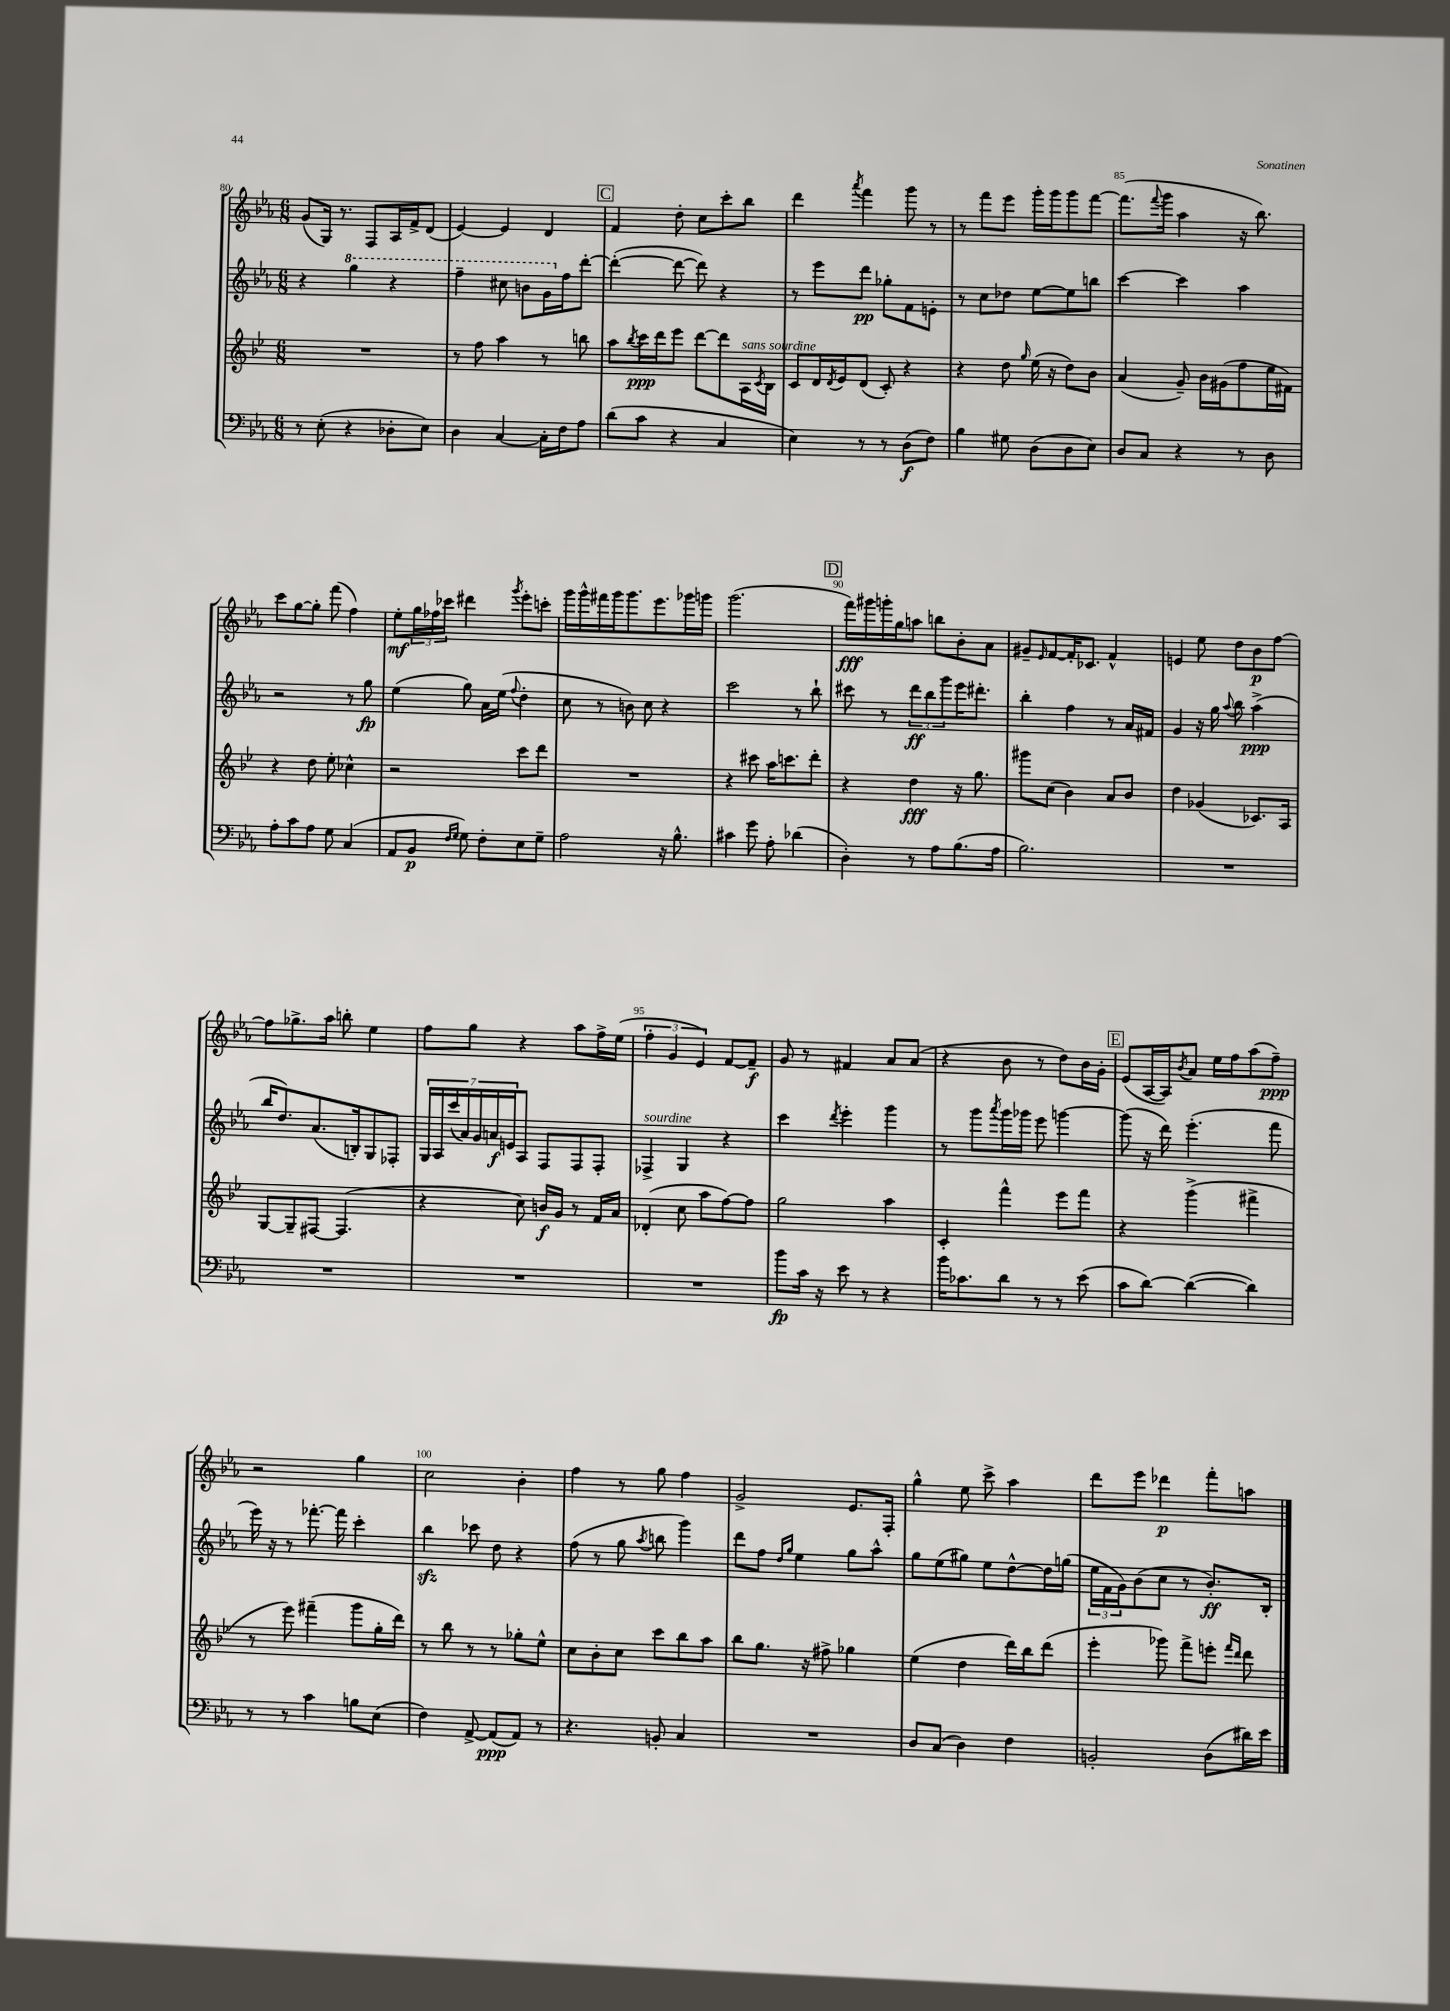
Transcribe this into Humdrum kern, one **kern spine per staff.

**kern	**dynam	**kern	**dynam	**kern	**dynam	**kern	**dynam
*part4	*part4	*part3	*part3	*part2	*part2	*part1	*part1
*staff4	*staff4	*staff3	*staff3	*staff2	*staff2	*staff1	*staff1
*clefF4	*	*clefG2	*	*clefG2	*	*clefG2	*
*k[b-e-a-]	*	*k[b-e-]	*	*k[b-e-a-]	*	*k[b-e-a-]	*
*M6/8	*	*M6/8	*	*M6/8	*	*M6/8	*
=80	=80	=80	=80	=80	=80	=80	=80
8r	.	2.r	.	4r	.	(8g/L	.
(8E-'\	.	.	.	.	.	16G/Jk)	.
.	.	.	.	.	.	8.r	.
*	*	*	*	*8va	*	*	*
4r	.	.	.	4ggg\	.	.	.
.	.	.	.	.	.	8F/L	.
8D-X'\L	.	.	.	4r	.	16A-/L	.
.	.	.	.	.	.	16f^/J	.
8E-\J)	.	.	.	.	.	(8d/J	.
=81	=81	=81	=81	=81	=81	=81	=81
4D\	.	8r	.	4fff~\	.	[4e-/)	.
.	.	8ff\	.	.	.	.	.
[4C/	.	4aa\	.	8ccc#X\	.	4e-/]	.
.	.	.	.	8bbn\L	.	.	.
16C'\LL]	.	8r	.	16gg\L	.	4d/	.
*	*	*	*	*X8va	*	*	*
16F\J	.	.	.	16ff\J	.	.	.
8A-\J	.	8bbn\	.	[8ddd'\J	.	.	.
!!LO:REH:place=s1:t=C
=82	=82	=82	=82	=82	=82	=82	=82
(8d\L	.	8aa\L	.	(4ddd'\_	.	4f/	.
.	.	8qbb-/	.	.	.	.	.
8c\J	.	16ccc\L	ppp	.	.	.	.
.	.	16ddd\J	.	.	.	.	.
4r	.	8eee-\J	.	8ddd\_	.	8dd'\	.
.	.	[8ddd\L	.	8ddd\])	.	8cc\L	.
4C/	.	8ddd\]	.	4r	.	8ccc'\	.
!	!	!LO:TX:a:i:t=sans sourdine	!	!	!	!	!
.	.	16A\L	.	.	.	8bb-\J	.
.	.	8qc/	.	.	.	.	.
.	.	16B-\JJ	.	.	.	.	.
=83	=83	=83	=83	=83	=83	=83	=83
4E-\)	.	8c/L	.	8r	.	4ddd\	.
.	.	16d/L	.	8eee-\L	.	.	.
.	.	8qd/	.	.	.	.	.
.	.	16e-/J	.	.	.	.	.
.	.	.	.	.	.	8qaaa-/	.
8r	.	(8d/J	.	8ddd\J	pp	4fff\	.
8r	.	8c'/)	.	8gg-X'\L	.	.	.
(8D\L	f	4r	.	8f\	.	8ggg\	.
8F\J)	.	.	.	8en'\J	.	8r	.
=84	=84	=84	=84	=84	=84	=84	=84
4B-\	.	4r	.	8r	.	8r	.
.	.	.	.	8cc\L	.	8fff\L	.
8G#X\	.	8dd\	.	8dd-X\J	.	8eee-\J	.
.	.	16qqgg/	.	.	.	.	.
(8D\L	.	(16ee-\	.	[8ee-\L	.	16ggg'\LL	.
.	.	16r	.	.	.	16ggg\J	.
8D\	.	8dd\L)	.	8ee-\]	.	8ggg\	.
8E-\J)	.	8b-\J	.	8bbn\J	.	[8fff\J	.
=85	=85	=85	=85	=85	=85	=85	=85
8D/L	.	(4a/	.	[4ccc\	.	(8.fff\L]	.
8C/J	.	.	.	.	.	.	.
.	.	.	.	.	.	8qqfff/	.
.	.	.	.	.	.	16ggg\Jk	.
4r	.	8g~/)	.	4ccc\]	.	4aa-\	.
.	.	16b-\LL	.	.	.	.	.
.	.	(16g#X\J	.	.	.	.	.
8r	.	8ff\	.	4aa-\	.	16r	.
.	.	.	.	.	.	8.bb-\)	.
8D\	.	16ee-\L	.	.	.	.	.
.	.	16f#X\JJ)	.	.	.	.	.
!!LO:LB:g=z
=86	=86	=86	=86	=86	=86	=86	=86
8A-'\L	.	4r	.	2r	.	8ccc\L	.
8c\	.	.	.	.	.	[8gg\	.
8A-\J	.	8dd\	.	.	.	8gg'\J]	.
8G\	.	8ee-'\	.	.	.	(8fff\	.
(4C/	.	4cc-X^^\	.	8r	.	4ff\)	.
.	.	.	.	8gg\	fp	.	.
=87	=87	=87	=87	=87	=87	=87	=87
8AA-/L	.	2r	.	(4ee-\	.	8ee-'\L	mf
8BB-/J	p	.	.	.	.	24gg\L	.
.	.	.	.	.	.	24ff-X\	.
.	.	.	.	.	.	24ccc-X\JJ	.
16qqF/LL	.	.	.	.	.	.	.
16qqG/JJ	.	.	.	.	.	.	.
8G\)	.	.	.	8gg\)	.	4ddd#X\	.
8F'\L	.	.	.	16a-\LL	.	.	.
.	.	.	.	(16ee-\JJ	.	.	.
.	.	.	.	8qqff/	.	8qggg/	.
8E-\	.	8ccc\L	.	4dd'\	.	8eee-'\L	.
8G~\J	.	8ddd\J	.	.	.	8cccn'\J	.
=88	=88	=88	=88	=88	=88	=88	=88
2A-\	.	2.r	.	8cc\	.	16ggg\LL	.
.	.	.	.	.	.	16ggg^^\	.
.	.	.	.	8r	.	16fff#X\	.
.	.	.	.	.	.	16ggg\J	.
.	.	.	.	8bn\)	.	8.ggg\	.
.	.	.	.	8cc\	.	.	.
.	.	.	.	.	.	8.eee-\	.
16r	.	.	.	4r	.	.	.
8.B-^^\	.	.	.	.	.	.	.
.	.	.	.	.	.	16ggg-X\L	.
.	.	.	.	.	.	16gggn\JJ	.
=89	=89	=89	=89	=89	=89	=89	=89
4c#X\	.	4r	.	2ccc\	.	(2.ggg\	.
8g\	.	8ccc#X\	.	.	.	.	.
8A-'\	.	16aa\KL	.	.	.	.	.
.	.	8.cccn\	.	.	.	.	.
(4d-X\	.	.	.	8r	.	.	.
.	.	8ddd'\J	.	8bb-`\	.	.	.
!!LO:REH:place=s1:t=D
=90	=90	=90	=90	=90	=90	=90	=90
4D'\)	.	4r	.	8ccc#X\	.	16fff\LL)	fff
.	.	.	.	.	.	16ggg#X\	.
.	.	.	.	8r	.	16gggn'\	.
.	.	.	.	.	.	16gg\J	.
8r	.	4dd\	fff	12ddd\L	ff	8aan\J	.
.	.	.	.	12bb-\	.	.	.
8A-\L	.	.	.	.	.	8bbn\L	.
.	.	.	.	12ggg\	.	.	.
(8.B-\	.	16r	.	16eee-\K	.	8b-'\	.
.	.	8.gg\	.	8.ddd#X'\J	.	.	.
.	.	.	.	.	.	8a-\J	.
16A-\Jk	.	.	.	.	.	.	.
=91	=91	=91	=91	=91	=91	=91	=91
2.B-\)	.	8ggg#X\L	.	4bb-'\	.	8g#X~/L	.
.	.	.	.	.	.	16qqe-/	.
.	.	(8cc\J	.	.	.	[8f/	.
.	.	4b-\)	.	4ff\	.	16f'/K]	.
.	.	.	.	.	.	8.c-X/J	.
.	.	8a/L	.	8r	.	4f^^/	.
.	.	8b-/J	.	16a-/LL	.	.	.
.	.	.	.	16f#X/JJ	.	.	.
=92	=92	=92	=92	=92	=92	=92	=92
2.r	.	4dd\	.	4g/	.	4en/	.
.	.	(4g-X/	.	16r	.	8ee-\	.
.	.	.	.	16gg\	.	.	.
.	.	.	.	8qqaa-/	.	.	.
.	.	.	.	8bb-\	.	8dd\L	.
.	.	8.c-X/L)	.	(4aa-^\	ppp	8b-\	p
.	.	.	.	.	.	[8ff\J	.
.	.	16A/Jk	.	.	.	.	.
!!LO:LB:g=z
=93	=93	=93	=93	=93	=93	=93	=93
2.r	.	[8G/L	.	16bb-/KL	.	8ff\L]	.
.	.	.	.	8.dd/)	.	.	.
.	.	8G~/]	.	.	.	8.gg-X^\	.
.	.	[8F#X/J	.	(8.a-/	.	.	.
.	.	.	.	.	.	16aa-\Jk	.
.	.	(4.F#/]	.	.	.	8bbn'\	.
.	.	.	.	16Bn'/k)	.	.	.
.	.	.	.	8G/	.	4ee-\	.
.	.	.	.	8F-X'/J	.	.	.
=94	=94	=94	=94	=94	=94	=94	=94
2.r	.	4r	.	28G/LL	.	8ff\L	.
.	.	.	.	28A-/	.	.	.
.	.	.	.	(28ccc/	.	.	.
.	.	.	.	28a-/)	.	.	.
.	.	.	.	.	.	8gg\J	.
.	.	.	.	28g/	.	.	.
.	.	.	.	28an/	f	.	.
.	.	.	.	28en/J	.	.	.
.	.	8cc\)	.	8A-/J	.	4r	.
.	.	16bn/LL	f	8F/L	.	.	.
.	.	16g/JJ	.	.	.	.	.
.	.	8r	.	8F/	.	8aa-\L	.
.	.	16f/LL	.	8F'/J	.	16ff^\L	.
.	.	16a/JJ	.	.	.	(16ee-\JJ	.
=95	=95	=95	=95	=95	=95	=95	=95
!	!	!	!	!LO:TX:a:i:t=sourdine	!	!	!
2.r	.	(4d-X'/	.	4F-X^/	.	6ff'\	.
.	.	.	.	.	.	6g/	.
.	.	8cc\	.	4G/	.	.	.
.	.	.	.	.	.	6e-/)	.
.	.	8aa\L	.	.	.	.	.
.	.	[8ff\)	.	4r	.	[8f/L	.
.	.	8ff\J]	.	.	.	8f~/J]	f
=96	=96	=96	=96	=96	=96	=96	=96
8b-\L	fp	2gg\	.	4ccc\	.	8g/	.
16c\Jk	.	.	.	.	.	8r	.
16r	.	.	.	.	.	.	.
.	.	.	.	8qddd/	.	.	.
8e-\	.	.	.	4eee-'\	.	4f#X/	.
8r	.	.	.	.	.	.	.
4r	.	4aa\	.	4ggg\	.	8a-/L	.
.	.	.	.	.	.	(8a-/J	.
=97	=97	=97	=97	=97	=97	=97	=97
16b-\KL	.	4c'/	.	8r	.	4r	.
8.c-X\	.	.	.	.	.	.	.
.	.	.	.	8ggg\L	.	.	.
.	.	.	.	8qaaa-/	.	.	.
8d\J	.	4fff^^\	.	16ggg\L	.	8b-\	.
.	.	.	.	16ggg-X\JJ	.	.	.
8r	.	.	.	8eee-\	.	8r	.
8r	.	8eee-\L	.	[4gggn\	.	8dd\L)	.
(8e-\	.	8fff\J	.	.	.	16b-\L	.
.	.	.	.	.	.	16g'\JJ	.
!!LO:REH:place=s1:t=E
=98	=98	=98	=98	=98	=98	=98	=98
8c\L	.	4r	.	(8ggg\]	.	(8e-/L	.
[8d\J)	.	.	.	16r	.	[16A-/L	.
.	.	.	.	16ddd\)	.	16A-/J])	.
.	.	.	.	.	.	8qb-/	.
(4d\_	.	(4ggg^\	.	(4.eee-'\	.	8a-/J	.
.	.	.	.	.	.	16ee-\LL	.
.	.	.	.	.	.	16ff\J	.
4d\])	.	4fff#X^\	.	.	.	(8aa-\	.
.	.	.	.	8fff\	.	8ff~\J)	ppp
!!LO:LB:g=z
=99	=99	=99	=99	=99	=99	=99	=99
8r	.	8r	.	16eee-\)	.	2r	.
.	.	.	.	16r	.	.	.
8r	.	8eee-\)	.	8r	.	.	.
4c\	.	(4fff#X~\	.	[8.fff-X'\	.	.	.
.	.	.	.	16fff-\]	.	.	.
8Bn\L	.	8ggg\L	.	4ccc'\	.	4gg\	.
(8E-\J	.	16gg'\L	.	.	.	.	.
.	.	16ddd\JJ)	.	.	.	.	.
=100	=100	=100	=100	=100	=100	=100	=100
4F\)	.	8r	.	4bb-zz\	.	2cc\	.
.	.	8bb-\	.	.	.	.	.
[8AA-^/	.	8r	.	8ccc-X\	.	.	.
(8AA-/L]	ppp	8r	.	8dd\	.	.	.
8AA-/J)	.	8gg-X'\L	.	4r	.	4b-'\	.
8r	.	8ee-^^\J	.	.	.	.	.
=101	=101	=101	=101	=101	=101	=101	=101
4.r	.	8cc\L	.	(8ff\	.	4ff\	.
.	.	8b-'\	.	8r	.	.	.
.	.	8cc\J	.	8gg\	.	8r	.
.	.	.	.	8qaa-/	.	.	.
8BBn'/	.	8ccc\L	.	8bbn\	.	8gg\	.
4C/	.	8bb-\	.	4ggg\)	.	4ff\	.
.	.	8aa\J	.	.	.	.	.
=102	=102	=102	=102	=102	=102	=102	=102
2.r	.	8bb-\L	.	8ddd\L	.	2g^/	.
.	.	8.gg\J	.	8ff\J	.	.	.
.	.	.	.	16qqdd/LL	.	.	.
.	.	.	.	16qqgg/JJ	.	.	.
.	.	.	.	4ee-\	.	.	.
.	.	16r	.	.	.	.	.
.	.	8ff#X^\	.	.	.	.	.
.	.	4gg-X\	.	8gg\L	.	8.e-/L	.
.	.	.	.	8aa-^^\J	.	.	.
.	.	.	.	.	.	16F'/Jk	.
=103	=103	=103	=103	=103	=103	=103	=103
8D/L	.	(4ee-\	.	8gg\L	.	4gg^^\	.
(8C/J	.	.	.	(8ee-\	.	.	.
4D\)	.	4dd\	.	8gg#X\J)	.	8ee-\	.
.	.	.	.	8ee-\L	.	8ccc^\	.
4F\	.	16ddd\LL)	.	[8dd^^\	.	4aa-\	.
.	.	16bb-\J	.	.	.	.	.
.	.	(8ddd\J	.	16dd\L]	.	.	.
.	.	.	.	(16ggn\JJ	.	.	.
=104	=104	=104	=104	=104	=104	=104	=104
2BBn'/	.	4eee-'\	.	24ee-\LL	.	8ddd\L	.
.	.	.	.	24f\	.	.	.
.	.	.	.	24g\J)	.	.	.
.	.	.	.	(8b-\	.	8eee-\J	.
.	.	8ggg-X\)	.	8cc\J	.	4ddd-X\	p
.	.	8fff^\L	.	8r	.	.	.
(8D\L	.	8eeen'\J	.	8.b-'/L)	ff	8fff'\L	.
.	.	16qqfff/LL	.	.	.	.	.
.	.	16qqddd/JJ	.	.	.	.	.
16d#X\L)	.	8ddd\	.	.	.	8aan\J	.
16e-\JJ	.	.	.	16B-'/Jk	.	.	.
==	==	==	==	==	==	==	==
*-	*-	*-	*-	*-	*-	*-	*-
